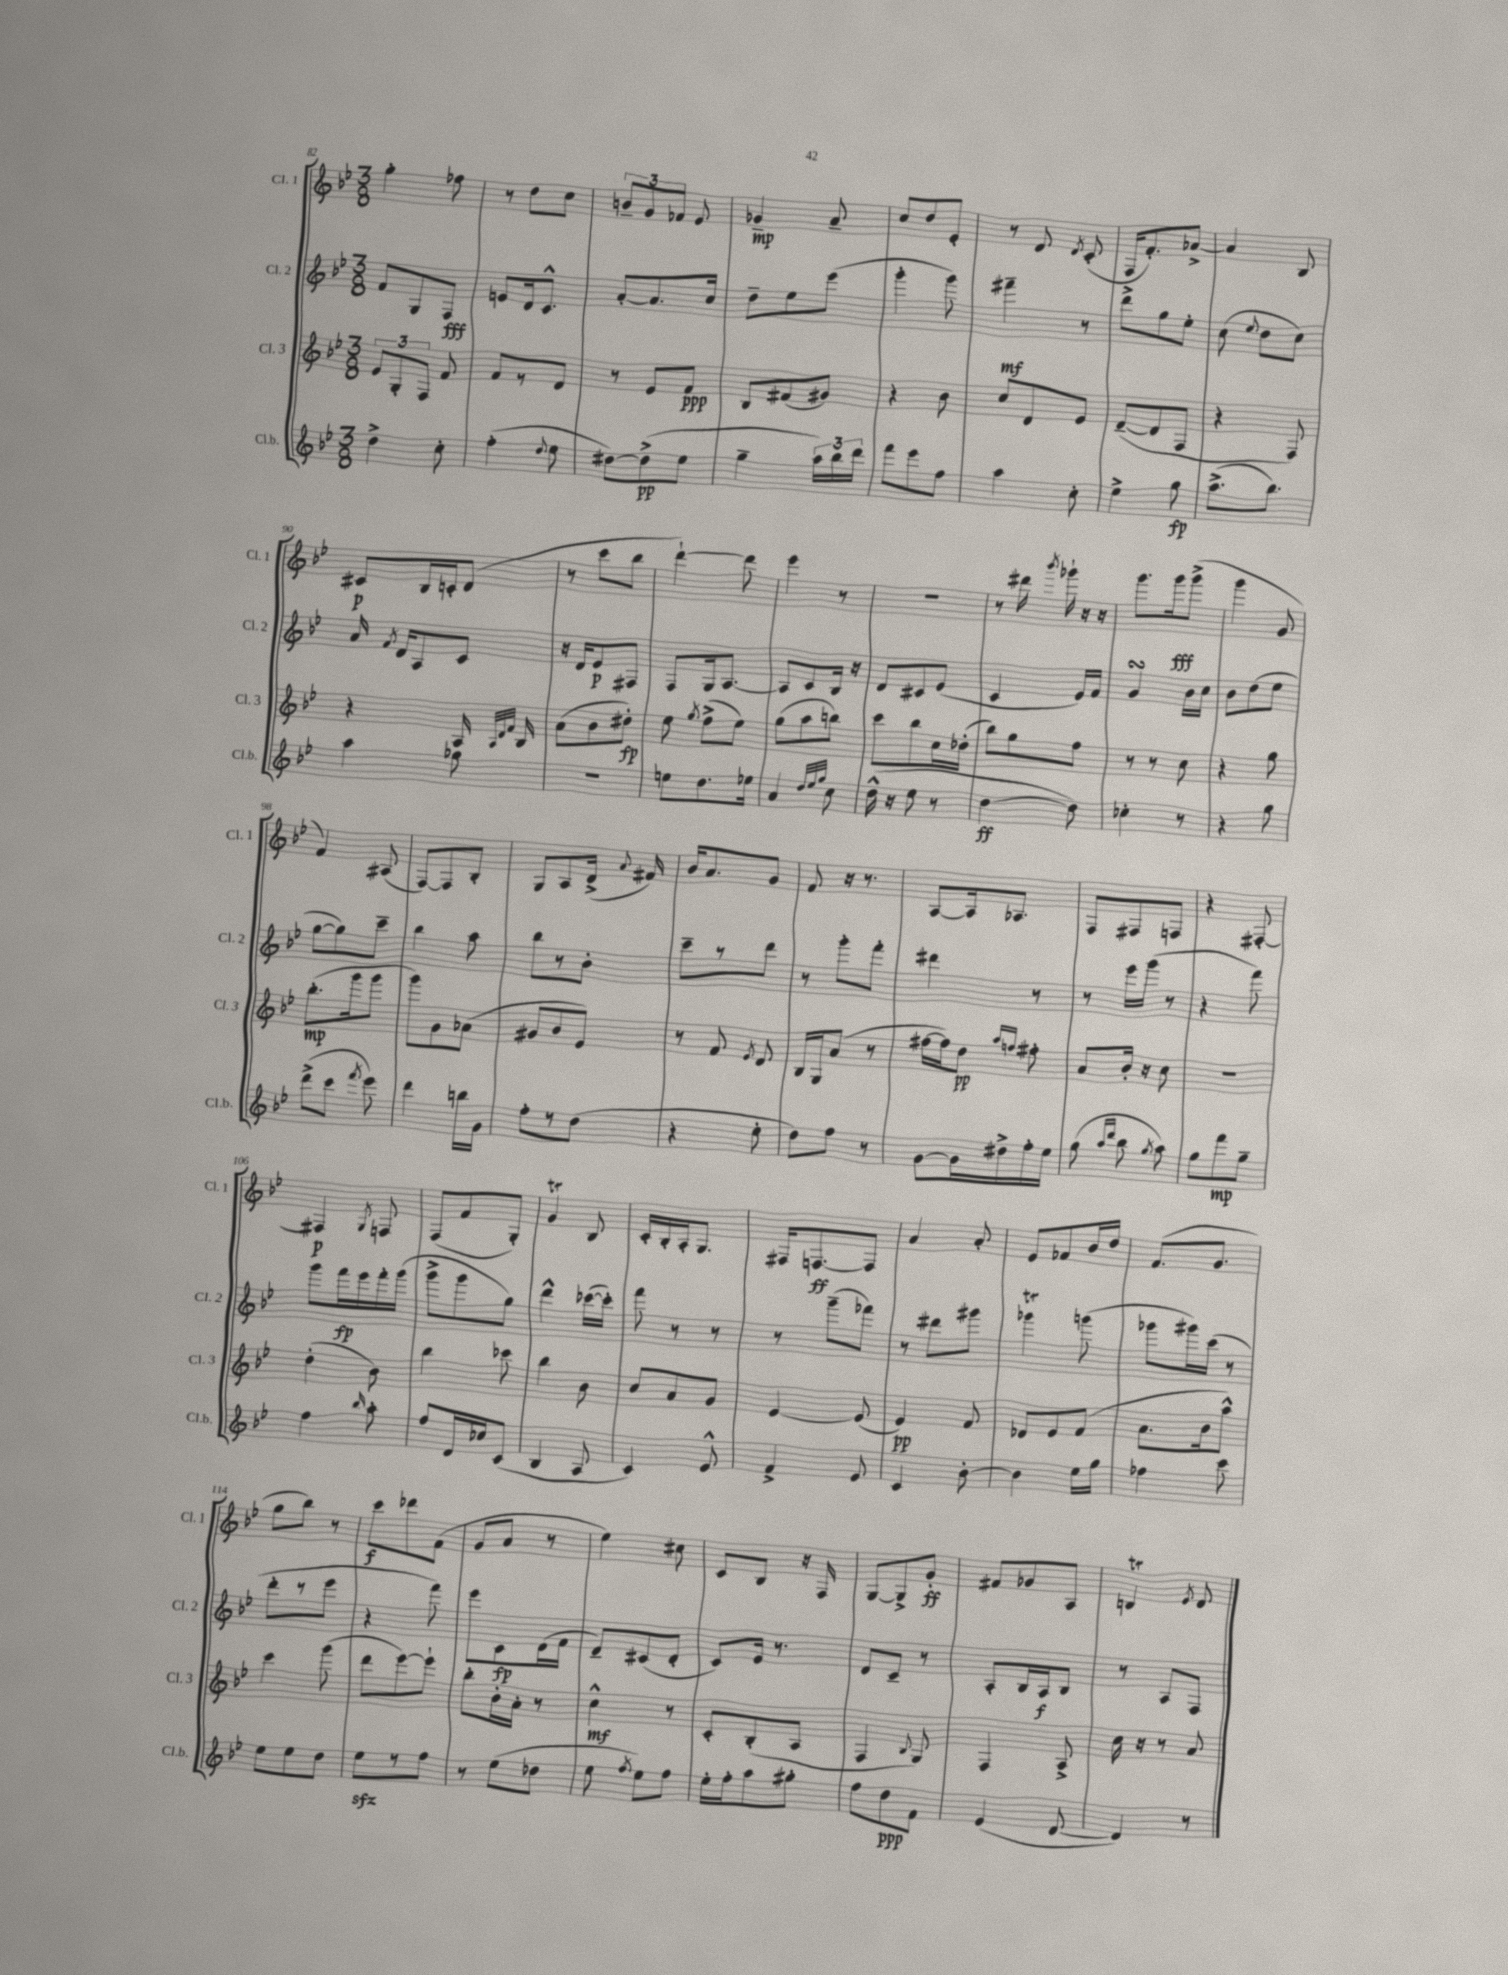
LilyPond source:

<<
\new StaffGroup <<
\new Staff = "s0" \with { instrumentName = "Cl. 1" shortInstrumentName = "Cl. 1" } {
    \clef treble \key bes \major \numericTimeSignature \time 3/8
    \autoBeamOff g''4-. fes''8 |
    r8 d''8[ c''8] |
    \tuplet 3/2 { b'8[-- g'8 fes'8] } ees'8 |
    ges'4--\mp a'8-- |
    c''8[ d''8 ees'8]-. |
    r8 d'8 \acciaccatura { d'8 } c'8-.( |
    f16[ f'8.-.) aes'8]~-> |
    aes'4 bes8 |
    cis'8[\p bes16 c'16-. d'8]( |
    r8 c'''8[ bes''8] |
    d'''4~-!) d'''8 |
    ees'''4 r8 |
    R4. |
    r8 dis'''16 \acciaccatura { bes'''8 } ges'''16-! r16 r16 |
    g'''8.[ g'''16\fff g'''8]->( |
    g'''4 g'8 |
    f'4) ais8( |
    f8[~) f8 bes8]-. |
    g8[ a8 d'16]->( \appoggiatura { a'8 } fis'16) |
    bes'16[ a'8. g'8] |
    f'8 r16 r8. |
    a8[~ a16 aes8.] |
    f8[ fis8 f8] |
    r4 fis8~-. |
    fis4\p \acciaccatura { g8 } f8 |
    f8[( f'8 g8]-.) |
    g'4\trill bes8 |
    c'16[-. bes16-. a16-. g8.] |
    fis16[ f8.~\ff f8] |
    a'4 a'8-. |
    ees'8[ fes'8 bes'16 d''16] |
    f'8.[( g'8.] |
    g''8[ bes''8]) r8 |
    c'''8[\f des'''8 f'8]( |
    g'8[ a'8] r8 |
    ees''4) cis''8 |
    c'8[ bes8] r16 f16 |
    g8[~ g8-> g'8]-.\ff |
    fis'8[ ges'8 a8] |
    b4\trill \acciaccatura { ees'8 } d'8 \bar "|." |
}
\new Staff = "s1" \with { instrumentName = "Cl. 2" shortInstrumentName = "Cl. 2" } {
    \clef treble \key bes \major \numericTimeSignature \time 3/8
    \autoBeamOff f'8[ g8 f8]\fff |
    e'8[ d'16 c'8.]-^ |
    a'8[~-. a'8. c''16] |
    d''8[-- ees''8 ees'''8]( |
    g'''4-. g'''8) |
    fis'''4--\mf r8 |
    d'''8[-> g''8 ees''8]-. |
    c''8( \appoggiatura { ees''8 } d''8[ c''8]) |
    a'16 \acciaccatura { f'8 } d'16[ a8 c'8] |
    r16 d'16[ ees'8\p fis8] |
    f8[ g16 a8.]~ |
    a8[ c'8 bes16] r16 |
    d'8[ cis'8 ees'8]( |
    c'4 ees'16[) f'16] |
    g'4\turn bes'16[ c''16] |
    bes'8[ d''8( ees''8] |
    g''8[~ g''8) c'''8]-- |
    bes''4 a''8 |
    bes''8[ r8 bes'8]-. |
    c'''8[-- r8 d'''8] |
    r8 g'''8[-. f'''8]-. |
    dis'''4 r8 |
    r8 ees'''16[ g'''16]( r8 |
    r4 f'''8) |
    g'''8[ f'''16\fp ees'''16 f'''16-. g'''16]( |
    g'''8[-> g'''8 g''8]) |
    d'''4-^ ces'''16[~( ces'''16]-.) |
    f'''8 r8 r8 |
    r8 g'''8[--( fes'''8]) |
    r8 dis'''8[ gis'''8] |
    ges'''4\trill g'''8( |
    ges'''8[ gis'''16) c'''16]( r8 |
    d'''8[-. r8 ees'''8] |
    r4 f'''8) |
    ees'''8[ c'8\fp d'16( f'16] |
    d'8[--) cis'8( d'8]-. |
    c'8[) ees'16] r8. |
    d'8[ c'8]-- r8 |
    a8[-. bes16 a16\f bes8] |
    r8 a8[ f8] \bar "|." |
}
\new Staff = "s2" \with { instrumentName = "Cl. 3" shortInstrumentName = "Cl. 3" } {
    \clef treble \key bes \major \numericTimeSignature \time 3/8
    \autoBeamOff \tuplet 3/2 { ees'8[ g8-. f8] } f'8 |
    f'8[ r8 d'8] |
    r8 ees'8[ f'8]\ppp |
    bes8[ fis'8( gis'8]) |
    r4 bes'8 |
    c''8[ d'8 ees'8] |
    d'8[~--( d'8 f8] |
    r4 f8) |
    r4 a16 \grace { a32[ d'32 f'32] } bes16 |
    a'8[( bes'8 dis''8]-.\fp) |
    ees''8 \acciaccatura { g''8 } f''8[->( ees''8]) |
    g''8[( a''8 b''8]) |
    c'''8[ bes''8 c''16 des''16]-.( |
    bes''8[) g''8 f''8] |
    r8 r8 c''8 |
    r4 g''8 |
    bes''8.[-.\mp( g'''16 g'''8] |
    g'''8[) g'8 aes'8]( |
    gis'8[ bes'8 ees'8]) |
    r8 f'8 \acciaccatura { ees'8 } d'8 |
    bes16[ g16 a'8]( r8 |
    fis''16[~ fis''16) d''8]\pp \grace { a''16[ f''16] } fis''8-. |
    a'8[ bes'16]-. r16 c''8 |
    R4. |
    d''4-.( bes'8) |
    bes''4 ces'''8 |
    bes''4 bes'8 |
    c''8[ a'8 g'8] |
    ees'4~ ees'8( |
    ees'4\pp) f'8 |
    des'8[ ees'8 f'8]( |
    a'8.[ bes'16 a''8]-^) |
    c'''4 g'''8( |
    d'''8[ ees'''8~) ees'''8]-! |
    bes''8[-. bes'16-. a'16]-. r8 |
    c''4-^\mf r8 |
    c'8[-. bes8-.( a8] |
    f4 \appoggiatura { bes8 } g8) |
    f4 a8-> |
    c''16 r16 r8 a'8 \bar "|." |
}
\new Staff = "s3" \with { instrumentName = "Cl.b." shortInstrumentName = "Cl.b." } {
    \clef treble \key bes \major \numericTimeSignature \time 3/8
    \autoBeamOff d''4-> c''8-. |
    f''4-.( \appoggiatura { d''8 } ees''8 |
    dis''8[~) dis''8->\pp( ees''8] |
    g''4-- \tuplet 3/2 { a''16[) bes''16 d'''16] } |
    f'''8[ ees'''8 f''8] |
    a''4 c''8-. |
    ees''4-> g''8\fp |
    a''8.[->( bes''8.]) |
    a''4 ges''8 |
    R4. |
    e''8[ d''8. ees''16] |
    a'4 \grace { d''32[ ees''32 g''32] } c''8 |
    d''16-^( r16 ees''8 r8 |
    d''4~\ff d''8) |
    ces''4-. r8 |
    r4 g''8 |
    d'''8[->( c'''8] \acciaccatura { f'''8 } ees'''8) |
    d'''4 b''16[ g'16] |
    f''8[-. r8 d''8]( |
    r4 ees''8-. |
    d''8[) f''8] r8 |
    g'8[~ g'16 dis''16-> f''16-. ees''16] |
    g''8( \grace { a''16[ d'''16] } bes''8 \acciaccatura { g''8 } a''8) |
    g''8[ f'''8\mp g''8]-- |
    f''4 \grace { bes''16 } a''8-. |
    f''8[ d'16 ces''16 c'8]( |
    bes4 a8 |
    c'4) ees'8-^ |
    f'4-> ees'8 |
    c'4 bes'8~-. |
    bes'4 ees''16[ g''16] |
    fes''4 c'''8 |
    ees''8[ ees''8 d''8] |
    ees''8[\sfz r8 f''8] |
    r8 ees''8[( des''8] |
    ees''8 \acciaccatura { f''8 } ees''8[) f''8] |
    ees''16[-. f''16-. a''8 gis''8]-. |
    f''8[ d''8\ppp f'8] |
    ees'4( d'8~ |
    d'4) r8 \bar "|." |
}
>>
>>
\layout { \context { \Score currentBarNumber = #82 } }
